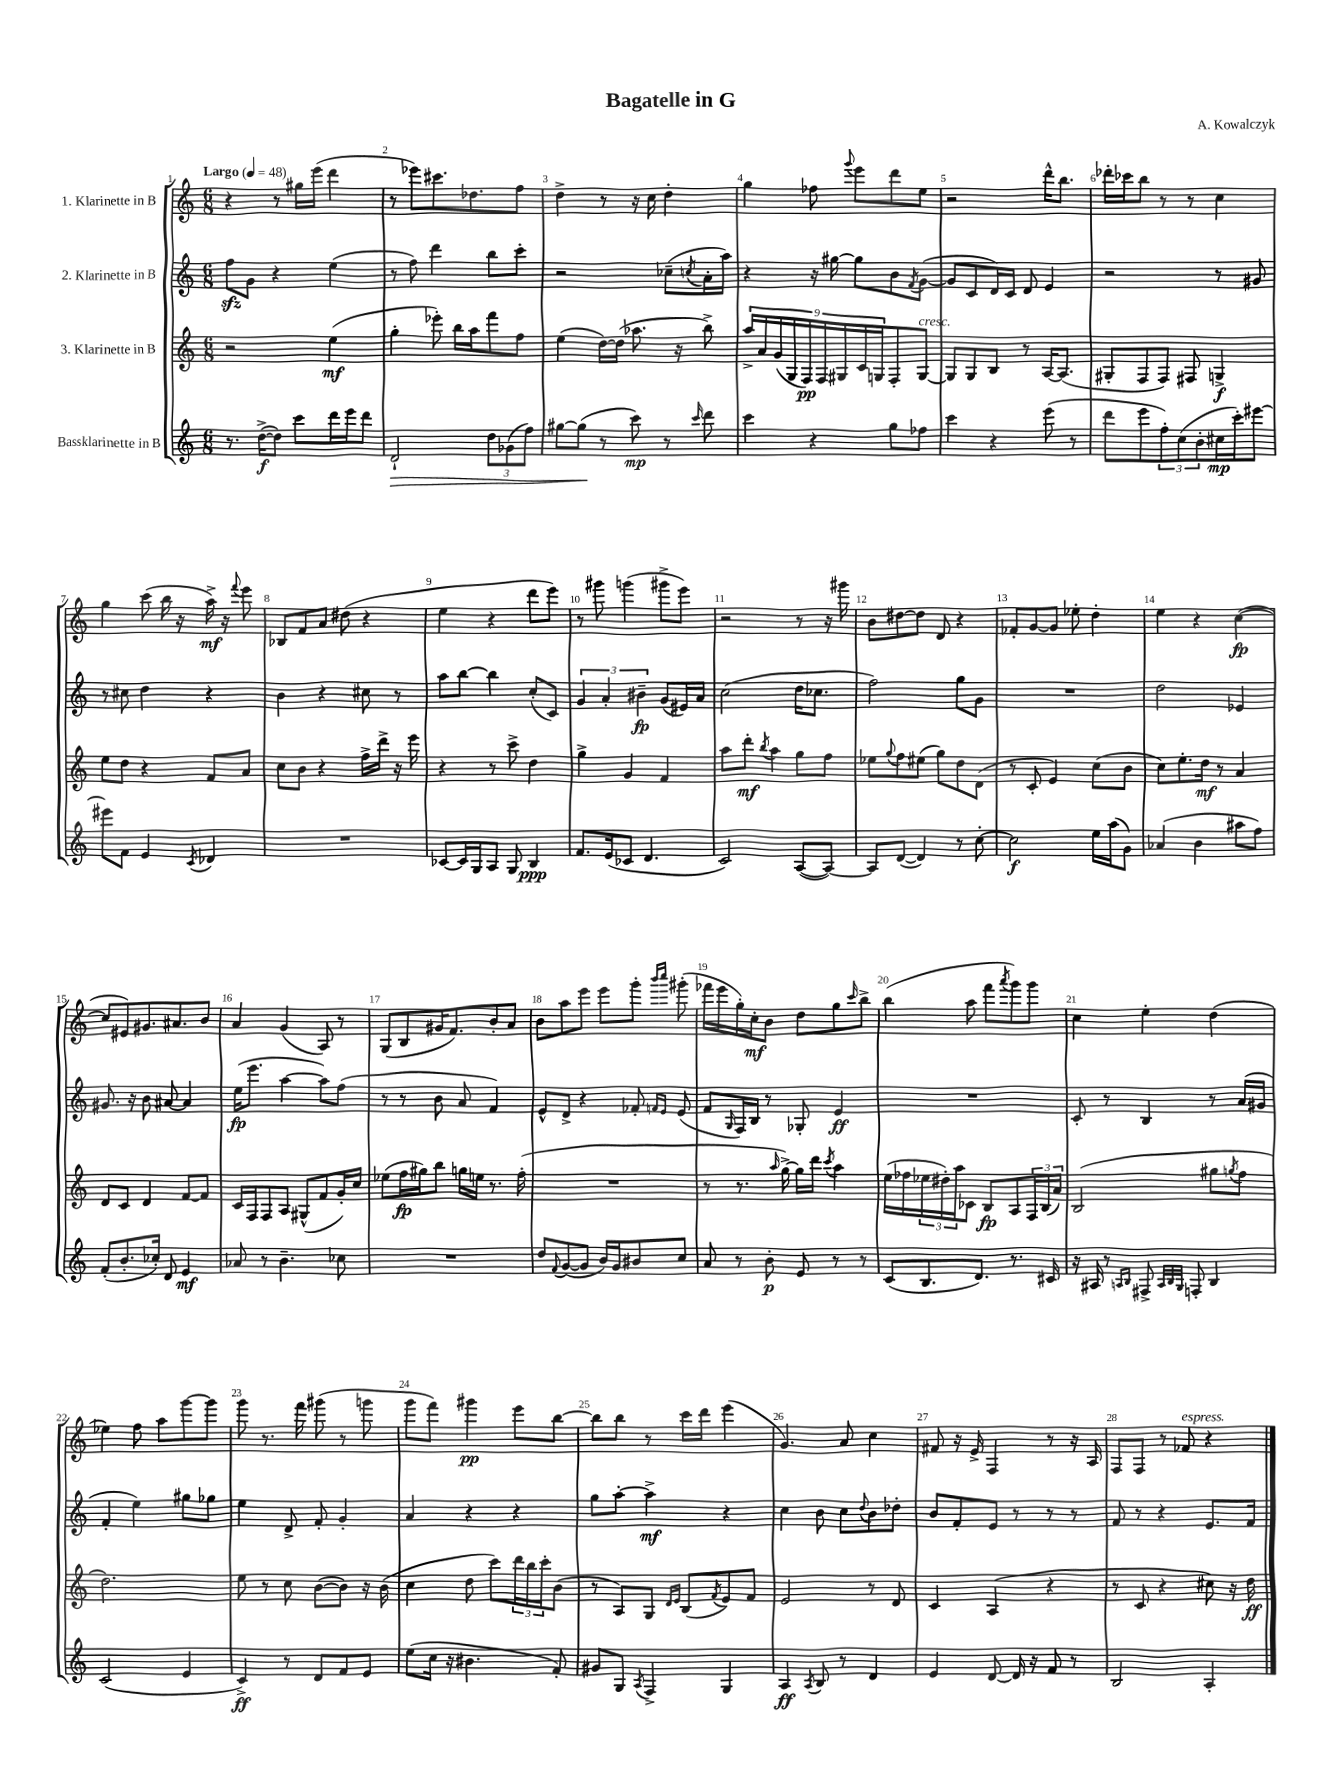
\header { title = "Bagatelle in G" composer = "A. Kowalczyk" }
<<
\new StaffGroup <<
\new Staff = "s0" \with { instrumentName = "1. Klarinette in B" } {
    \clef treble \key c \major \numericTimeSignature \time 6/8 \tempo "Largo" 4 = 48
    r4 r8 gis''16 e'''16( d'''4 |
    r8 ees'''8) cis'''8. des''8. f''8 |
    d''4-> r8 r16 c''16 d''4-. |
    g''4 fes''8 \appoggiatura { g'''8 } e'''8 d'''8 e''8 |
    r2 d'''16-^ b''8. |
    des'''16-. ces'''16 b''8 r8 r8 c''4 |
    g''4 c'''8( b''16 r16 a''16->\mf) r16 \appoggiatura { f'''8 } e'''8 |
    bes8 f'8 a'8 dis''8( r4 |
    e''4 r4 d'''8 e'''8) |
    r8 gis'''8 g'''4( gis'''8-> e'''8) |
    r2 r8 r16 gis'''16 |
    b'8 dis''8~ dis''8 d'8 r4 |
    fes'8-. g'8~ g'8 ees''8-. d''4-. |
    e''4 r4 c''4~\fp( |
    c''8 eis'8) gis'8. ais'8. b'8 |
    a'4 g'4( a8) r8 |
    g8( b8 gis'16 f'8.) b'8-. a'8 |
    b'8 a''8 e'''8 e'''8 g'''8-. \grace { b'''16 c''''16 } gis'''8-.( |
    fes'''16 e'''16 g''16-.) c''16-.\mf b'8 d''8 g''8 \grace { c'''16 } b''8-> |
    b''4( a''8 f'''8 \acciaccatura { a'''8 } g'''8) g'''8 |
    c''4 e''4-. d''4( |
    ees''4) f''8 a''8 g'''8~ g'''8 |
    g'''8 r8. f'''16 gis'''8( r8 g'''8 |
    g'''8 f'''8) gis'''4\pp e'''8 b''8~ |
    b''8 b''8 r8 c'''16 d'''16 e'''4( |
    g'4.) a'8 c''4 |
    fis'8 r16 e'16-> f4 r8 r16 a16 |
    f8 f8 r8 fes'8^\markup { \italic "espress." } r4 \bar "|." |
}
\new Staff = "s1" \with { instrumentName = "2. Klarinette in B" } {
    \clef treble \key c \major \numericTimeSignature \time 6/8
    f''8\sfz g'8 r4 e''4( |
    r8 f''8) d'''4 b''8 c'''8-. |
    r2 ces''8--( \acciaccatura { c''8 } a'16-. a''16) |
    r4 r16 gis''16~ gis''8 b'8 \acciaccatura { f'8 } g'8~( |
    g'8 c'8 d'16) c'16 d'8 e'4 |
    r2 r8 gis'8 |
    r8 cis''8 d''4 r4 |
    b'4 r4 cis''8 r8 |
    a''8 b''8~ b''4 c''8-.( c'8) |
    \tuplet 3/2 { g'4 a'4-. bis'4--\fp } g'8( eis'16) a'16 |
    c''2( d''16 ces''8. |
    f''2) g''8 g'8 |
    R2. |
    d''2 ees'4 |
    gis'8. r16 b'8 ais'8~ ais'4 |
    e''16\fp( e'''8. a''4~ a''8) f''8( |
    r8 r8 b'8 a'8 f'4) |
    e'8-^ d'8-> r4 fes'8-. \grace { f'16 e'16 } e'8( |
    f'8 \grace { g16 } f16) b16 r8 ges8-. e'4\ff |
    R2. |
    c'8-. r8 b4 r8 a'16( gis'16 |
    f'4-. e''4) gis''8 ges''8 |
    e''4 d'8-> f'8-. g'4-. |
    a'4 r4 r4 |
    g''8 a''8~-. a''4->\mf r4 |
    c''4 b'8 c''8 \appoggiatura { d''8 } b'8 des''8-. |
    b'8 f'8-. e'8 r8 r8 r8 |
    f'8 r8 r4 e'8. f'16 \bar "|." |
}
\new Staff = "s2" \with { instrumentName = "3. Klarinette in B" } {
    \clef treble \key c \major \numericTimeSignature \time 6/8
    r2 e''4\mf( |
    g''4-. ees'''8-.) b''16 a''16 f'''8 f''8 |
    e''4( d''16~) d''16( aes''8. r16 b''8->) |
    \tuplet 9/8 { a''16-> a'16 g'16( g16 f16\pp) f16 gis16 c'16 g16 } f8-. g8~^\markup { \italic "cresc." } |
    g8 g8 b8 r8 a16~ a8.( |
    gis8-. f8 f8) fis8 g4->\f |
    e''8 d''8 r4 f'8 a'8 |
    c''8 b'8 r4 f''16-> d'''16-> r16 e'''16 |
    r4 r8 c'''8-> d''4 |
    g''4-> g'4 f'4 |
    a''8 d'''8-.\mf \acciaccatura { b''8 } a''4 g''8 f''8 |
    ees''8 \appoggiatura { g''8 } f''8 eis''8( g''8) d''8 d'8( |
    r8 c'8-. e'4) c''8( b'8 |
    c''8) e''8.-. d''16\mf r8 a'4 |
    d'8 c'8 d'4 f'8~ f'8 |
    c'16 f16 f8 a8 gis8-^( f'8 g'16-.) c''16 |
    ees''8( f''16\fp gis''16) b''8 g''16 e''16 r8. f''16-.( |
    R2. |
    r8 r8. \grace { a''16 } g''16~->) g''16 d'''16 \acciaccatura { c'''8 } a''4 |
    e''16( fes''16 \tuplet 3/2 { ees''16 dis''16-.) a''16 } ces'8 b8\fp a8 \tuplet 3/2 { f16 b16( a'16) } |
    b2( gis''8 \acciaccatura { g''8 } f''8 |
    d''2.) |
    e''8 r8 c''8 b'8~( b'8) r16 b'16( |
    c''4 d''8 c'''8) \tuplet 3/2 { d'''16 b''16 c'''16-. } b'8( |
    r8 a8) g8 \grace { d'16 e'16 } b8( \acciaccatura { f'8 } e'8) f'8 |
    e'2 r8 d'8 |
    c'4 a4( r4 |
    r8 c'8 r4 cis''8) r16 d''16\ff \bar "|." |
}
\new Staff = "s3" \with { instrumentName = "Bassklarinette in B" } {
    \clef treble \key c \major \numericTimeSignature \time 6/8
    r8. d''16~->\f( d''8) c'''8 d'''16 e'''16 d'''8 |
    d'2-!\> \tuplet 3/2 { d''8 ges'8( f''8) } |
    gis''8~ gis''8\!( r8 c'''8\mp) r8 \grace { c'''16 } d'''8 |
    c'''4 r4 g''8 fes''8 |
    c'''4 r4 e'''8( r8 |
    d'''8 e'''8 \tuplet 3/2 { f''8-.) c''8( b'8-. } cis''16\mp c'''16-.) eis'''8~ |
    eis'''8 f'8 e'4 \acciaccatura { c'8 } des'4 |
    R2. |
    ces'8~ ces'16 g16 a8 g8 b4\ppp |
    f'8. e'16( ces'8 d'4. |
    c'2) a8~( a8~) |
    a8 d'8~( d'4) r8 c''8~-. |
    c''2\f e''16 a''16( g'8) |
    aes'4( b'4 ais''8 f''8) |
    f'8-.( b'8.-. ces''16-.) d'8 e'4\mf |
    aes'8 r8 b'4.-- ces''8 |
    R2. |
    d''8 \appoggiatura { f'8 } g'8~( g'8 b'16) g'16 bis'8 c''8 |
    a'8 r8 b'8-.\p e'8 r8 r8 |
    c'8( b8. d'8.) r8. cis'16 |
    r16 ais16 r8 \grace { a16 b16 } fis8-> \grace { a32 b32 g32 } f8-. b4 |
    c'2( e'4 |
    c'4->\ff) r8 d'8 f'8 e'8 |
    e''8( c''16 r16 bis'4. f'8-.) |
    gis'8 g8 \acciaccatura { a8 } f4-> g4 |
    a4\ff \acciaccatura { a8 } b8 r8 d'4 |
    e'4 d'8~ d'16 r16 f'8 r8 |
    b2 a4-. \bar "|." |
}
>>
>>
\layout { \context { \Score \override BarNumber.break-visibility = ##(#f #t #t) barNumberVisibility = #all-bar-numbers-visible } }
